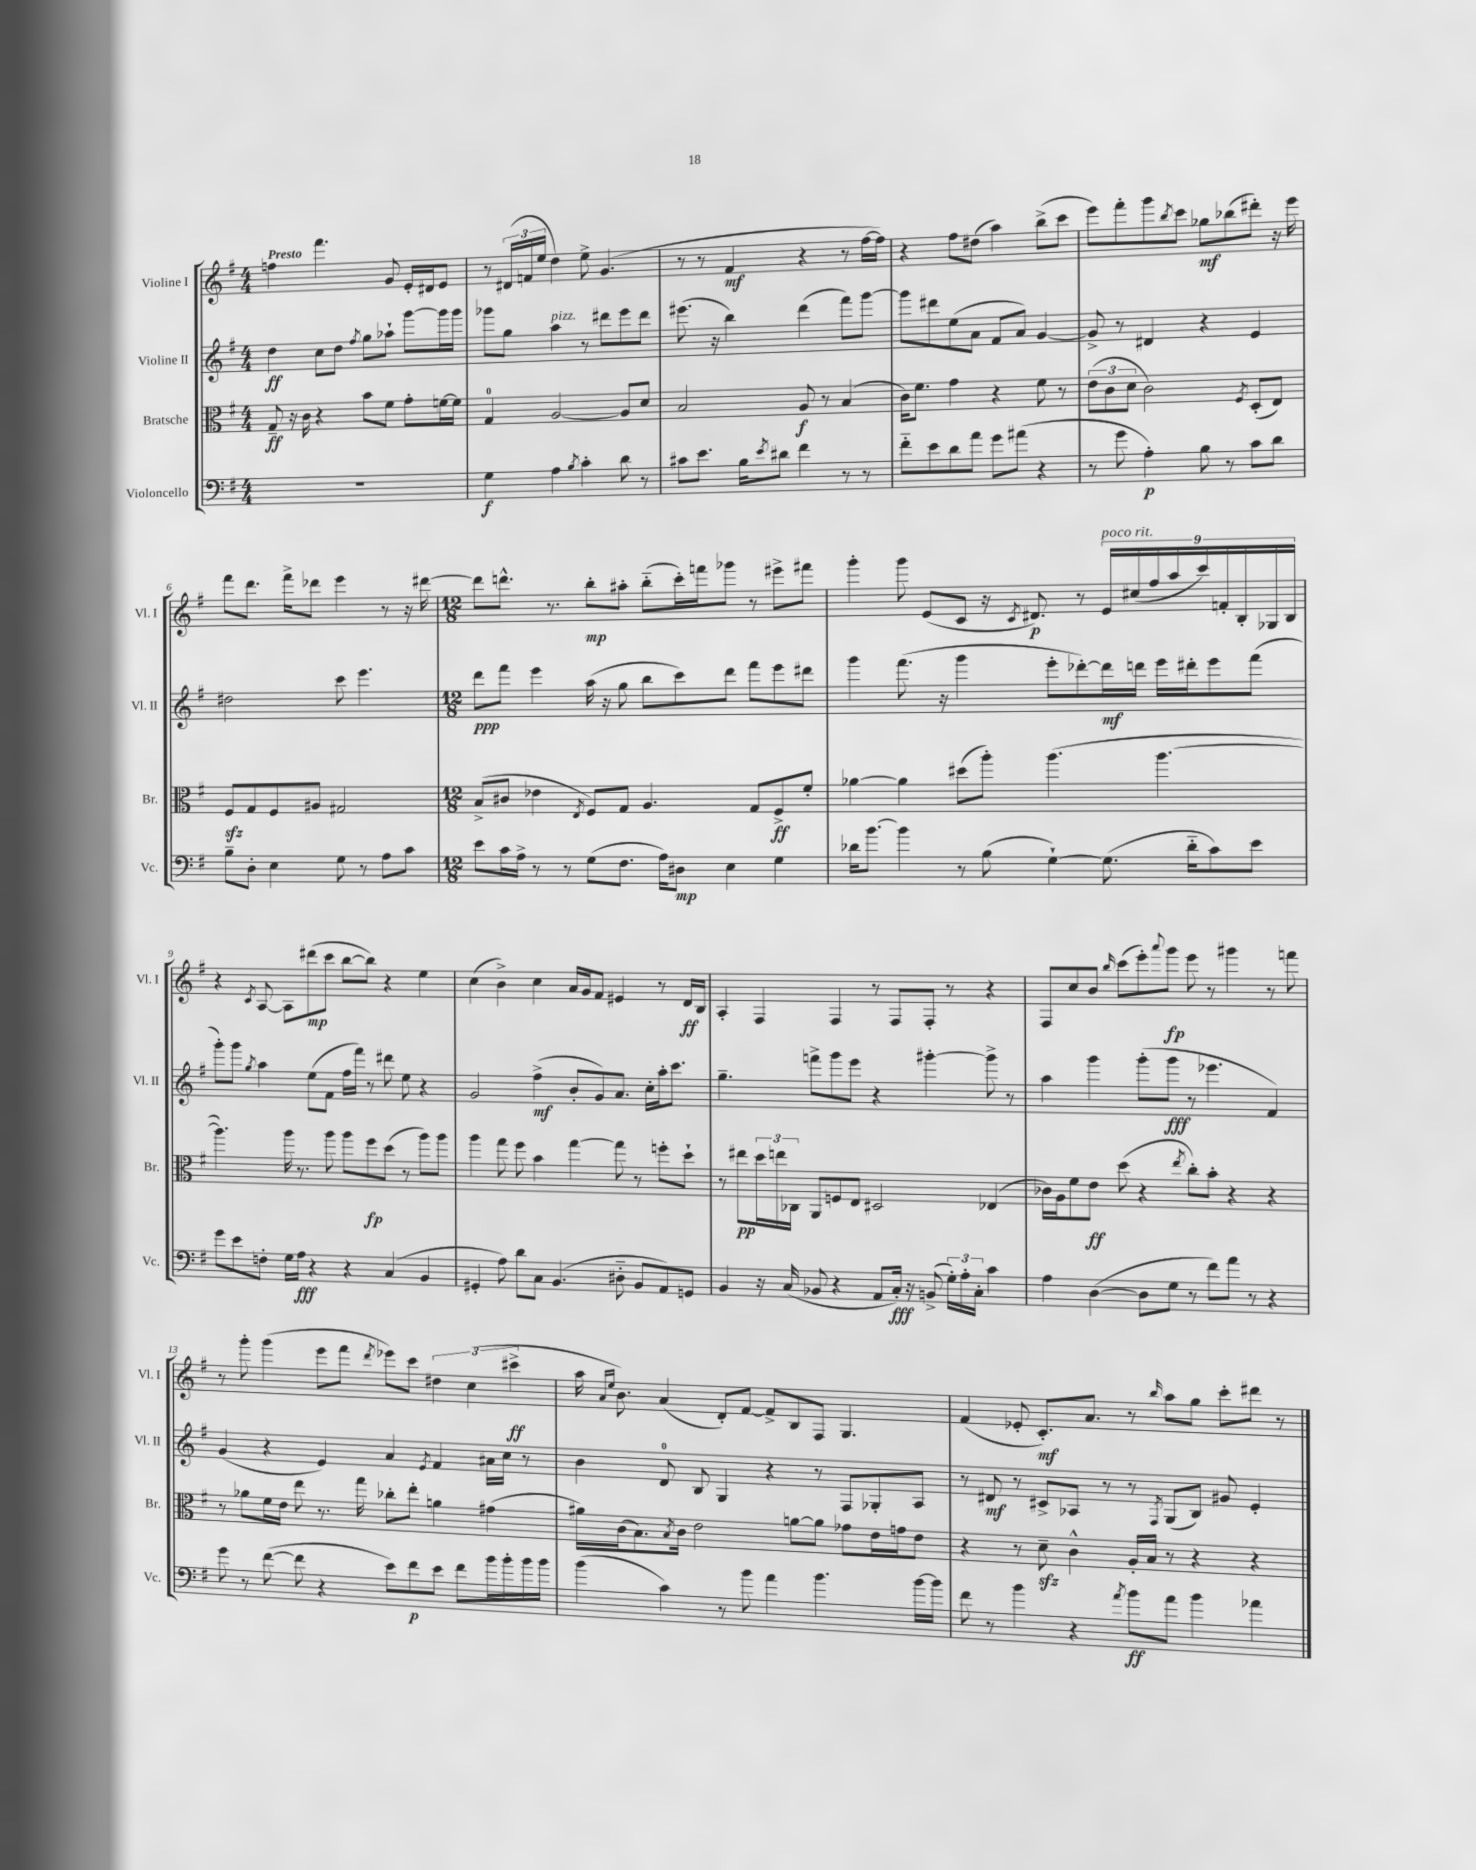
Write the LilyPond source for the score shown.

<<
\new StaffGroup <<
\new Staff = "s0" \with { instrumentName = "Violine I" shortInstrumentName = "Vl. I" } {
    \clef treble \key g \major \numericTimeSignature \time 4/4 \tempo "Presto"
    f''4 fis'''4. g'8 e'16-. dis'16 e'8 |
    r8 \tuplet 3/2 { dis'16( f'16 e''16 } d''4) e''8-> g'4.( |
    r8 r8 fis'4\mf r4 r8 fis''16~ fis''16) |
    r4 fis''8 dis''8( a''4) b''8->( c'''8 |
    e'''8) fis'''8-. g'''8 \acciaccatura { b''8 } c'''8 ges''8\mf bes''8( dis'''8-.) r16 e'''16 |
    fis'''8 d'''8. fis'''16-> des'''8 e'''4 r8 r16 dis'''16~ |
    \numericTimeSignature \time 12/8 dis'''8 d'''8.-^ r8. b''8-.\mp ais''8-. b''8-_( c'''16-.) f'''16 ges'''8 r8 eis'''8-> fis'''8 |
    g'''4-. g'''8 e'8( c'8 r16 \acciaccatura { c'8 } dis'8.\p) r8 \tuplet 9/8 { e'16^\markup { \italic "poco rit." } cis''16( fis''16 a''16 c'''16) f'16-. b16-. ges16 b16 } |
    r4 \acciaccatura { c'8 } a8~ a8 dis'''8\mp( c'''8 b''8~ b''8) r4 e''4 |
    c''4( b'4->) c''4 a'16 g'16 fis'8 eis'4 r8 d'16\ff b16 |
    a4-. fis4 fis4 r8 fis8 fis8-. r8 r4 |
    fis8 c''8 b'8 \grace { b''16 } c'''8( e'''8-.) \appoggiatura { a'''8 } g'''8\fp e'''8 r8 gis'''4 r8 f'''8 |
    r8 g'''8-. g'''4( e'''8 fis'''8 \acciaccatura { d'''8 } ees'''8) c'''8 \tuplet 3/2 { dis''4 c''4( cis'''4->\ff } |
    a''16 \grace { a'16 e''16 } b'8.) a'4( d'8-.) fis'8~ fis'8-> b8 fis8 g4. |
    fis'4( ees'8-. c'8.-.\mf) a'8. r8 \grace { b''16 } a''8 g''8 c'''8-. dis'''8 r8 \bar "|." |
}
\new Staff = "s1" \with { instrumentName = "Violine II" shortInstrumentName = "Vl. II" } {
    \clef treble \key g \major \numericTimeSignature \time 4/4
    d''4\ff c''8 d''8 \acciaccatura { fis''8 } g''8 aes''8-! g'''8~ g'''16 g'''16 |
    ges'''8 g''8 a''4^\markup { \italic "pizz." } r8 dis'''8 e'''8 dis'''8 |
    eis'''8.( r16 b''4) d'''4( fis'''8) g'''8~ |
    g'''8 dis'''8 e''8( a'8 fis'8 a'8) g'4~ |
    g'8-> r8 dis'4 r4 e'4 |
    dis''2 c'''8 e'''4. |
    \numericTimeSignature \time 12/8 d'''8\ppp fis'''8 e'''4 a''16( r16 g''8 b''8 c'''8) d'''8 fis'''8 e'''8 dis'''8 |
    g'''4 fis'''8.( r16 g'''4 e'''8-. des'''8~-.) des'''16\mf d'''16 e'''16 dis'''16-. e'''8 fis'''8( |
    g'''8-.) g'''8 \acciaccatura { g''8 } a''4 e''8( fis'8 fis''16 fis'''16) r8 dis'''8 e''8 r4 |
    g'2 fis''4->\mf( b'8-. g'8) a'8. c''16-. a''16-. c'''8. |
    g''4.-- f'''8-> g'''8 e'''8 r4 gis'''4~-. gis'''8-> r8 |
    a''4 g'''4 g'''8-.( g'''8\fff r8 ees'''4. fis'4) |
    g'4( r4 e'4) a'4 \acciaccatura { e'8 } fis'4 ais'16 c''16 r8 |
    b'4 d'8-0 b8 g4 r4 r8 fis8 ges8-. a8 |
    r8 dis'8\mf r8 cis'8-> aes8 r8 r8 \acciaccatura { fis8 } g8( b8) gis'8 e'4-. \bar "|." |
}
\new Staff = "s2" \with { instrumentName = "Bratsche" shortInstrumentName = "Br." } {
    \clef alto \key g \major \numericTimeSignature \time 4/4
    g8--\ff r16 c'16 r4 b'8 fis'8 g'8-. f'16~ f'16 |
    g4-0 a2~ a8 d'8 |
    b2 a8\f r8 b4( |
    c'16) fis'8. g'4 r4 fis'8 r8 |
    \tuplet 3/2 { e'8( c'8 d'8 } c'2) \acciaccatura { fis8 } d8-.( e8) |
    fis8\sfz g8 fis8 ais8 gis2 |
    \numericTimeSignature \time 12/8 b8->( cis'8 ees'4 \acciaccatura { e8 } fis8) g8 a4. g8 fis8->\ff fis'8-. |
    aes'4~ aes'4 dis''8( a''8-.) a''4.( a''4.~ |
    a''4.) a''16 r8. a''8 a''8 fis''8\fp d''8( r8 a''8) a''8 |
    a''4 g''8 fis''8 b'4 g''4~ g''8 r8 f''8-. d''8-! |
    r8 eis''8\pp \tuplet 3/2 { d''16 e''16 ces16 } a,8 f8 e8 dis2 ees4( |
    ces'16) a16 fis'8 e'8\ff d''8( r4 \acciaccatura { e''8 } c''8-.) b'8-. r4 r4 |
    r8 aes'8 fis'16 e'16 e''8 r8. g''16 ces''8-. e''8-. a'4 gis'4( |
    ais'16) c'16( b8.) \acciaccatura { b8 } c'16 e'2 a'8~ a'8 ges'8 e'16 g'16 e'8 |
    r4 r8 d'8--\sfz c'4-^ a16-. b16 r8 r4 r4 \bar "|." |
}
\new Staff = "s3" \with { instrumentName = "Violoncello" shortInstrumentName = "Vc." } {
    \clef bass \key g \major \numericTimeSignature \time 4/4
    R1 |
    g4\f a4 \acciaccatura { b8 } c'4-. d'8 r8 |
    cis'8 e'8. b16 \acciaccatura { e'8 } dis'8 fis'4 r8 r8 |
    fis'8-_ e'8 d'8 a'8 g'8 ais'8( r4 |
    r8 g'8 a4-.\p) b8 r8 c'8 d'8 |
    b8-- d8-. e4 g8 r8 a8 c'8 |
    \numericTimeSignature \time 12/8 e'8 c'16 a16-> r8 r8 g8( fis8. a16) dis8\mp e4 g4 |
    des'16 b'8.~ b'4 r8 b8( g4~-!) g8.( des'16-_ c'8) e'8 |
    g'8 e'8 f8-. g16 a16\fff r4 r4 c4( b,4 |
    gis,4-. a8) d'8 c8 b,4.( dis8-_ b,8 a,8) g,8 |
    b,4 r16 c16( bes,8 r4 a,8 c16-.\fff) r16 b,8->( \tuplet 3/2 { g16-.) a16-. c16-. } c'4 |
    a4 d4~( d8 g8 r8 fis'8) a'8 r8 r4 |
    g'8 r8 fis'8~( fis'8 r4 e'8) fis'8\p e'8 fis'8 b'16 b'16-. b'16 b'16 |
    b'4( c'4) r8 b'8 a'4 b'4. b'16~ b'16 |
    fis'8 r8 b'4 r4 \acciaccatura { a'8 } b'8\ff a'8 b'4 aes'4 \bar "|." |
}
>>
>>
